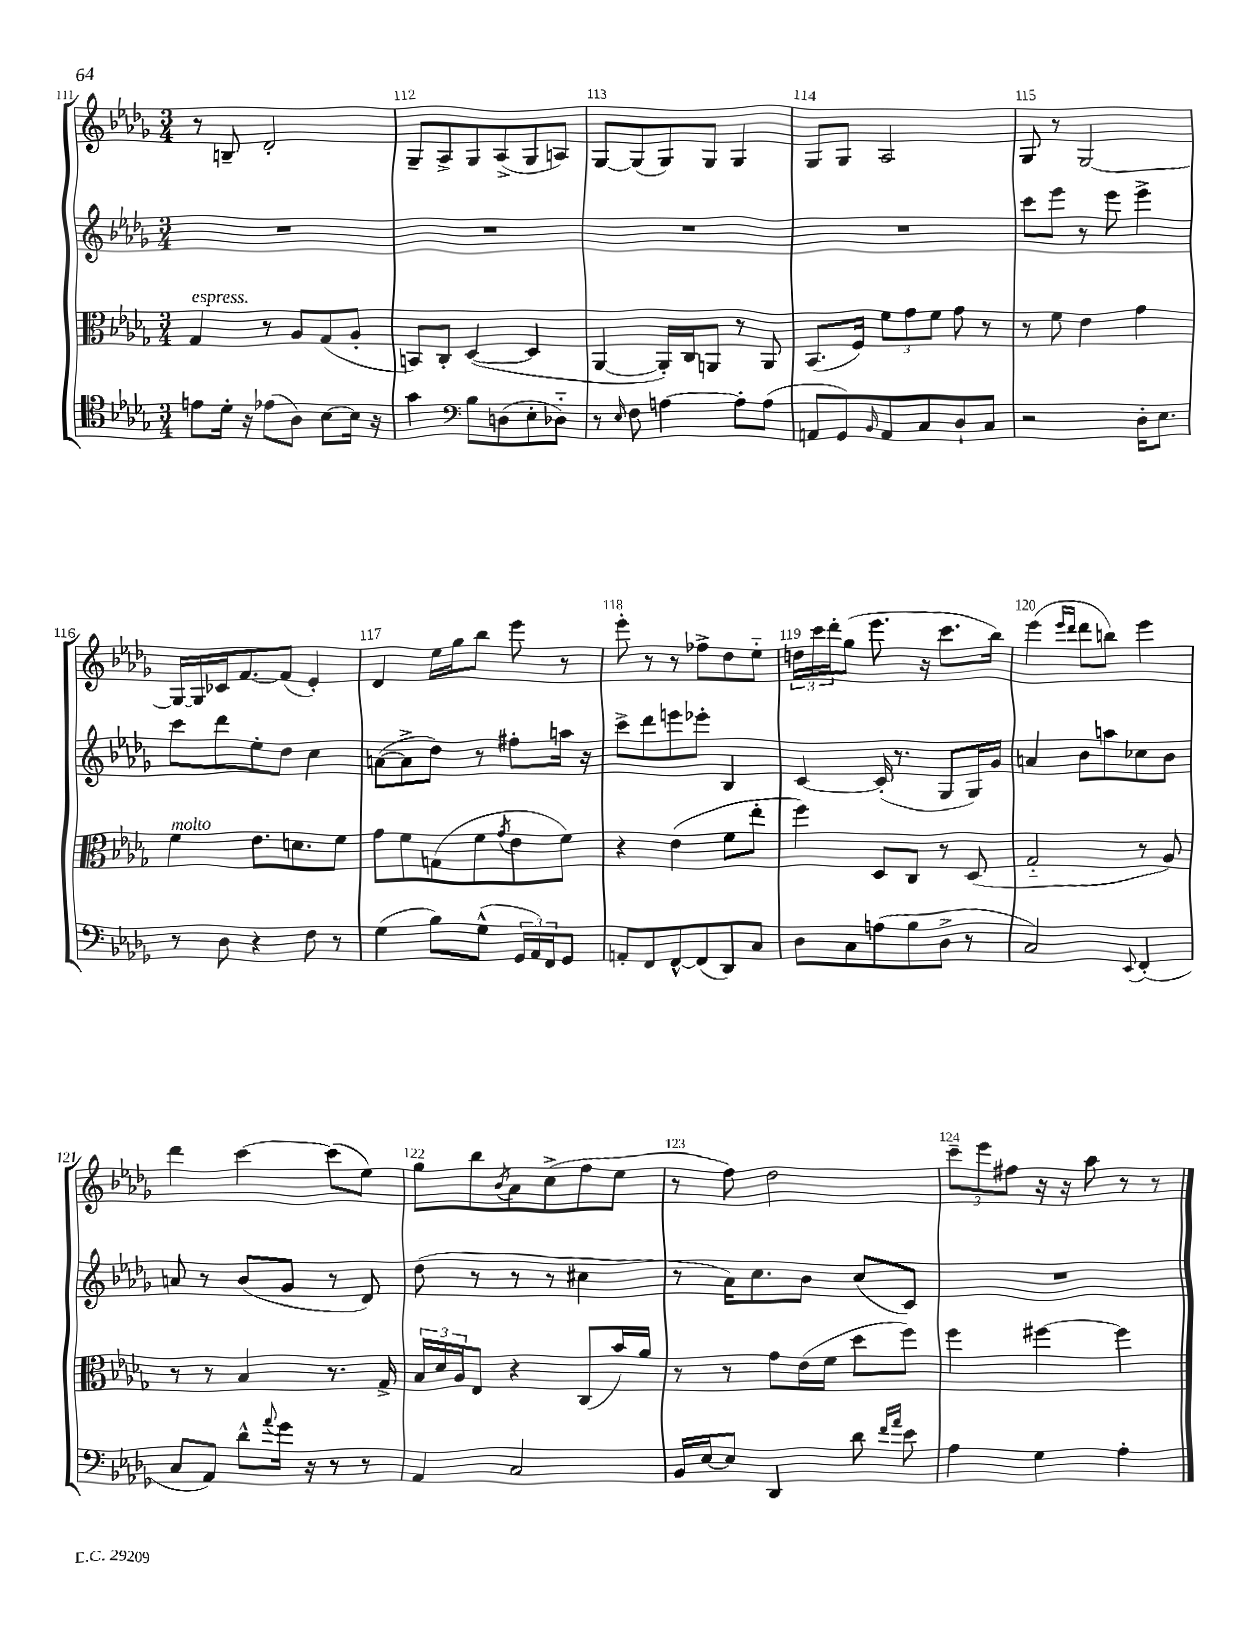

**kern	**kern	**kern	**kern
*part4	*part3	*part2	*part1
*staff4	*staff3	*staff2	*staff1
*clefC4	*clefC3	*clefG2	*clefG2
*k[b-e-a-d-g-]	*k[b-e-a-d-g-]	*k[b-e-a-d-g-]	*k[b-e-a-d-g-]
*M3/4	*M3/4	*M3/4	*M3/4
=111	=111	=111	=111
!	!LO:TX:a:i:t=espress.	!	!
8en\L	4G-/	2.r	8r
16d-'\Jk	.	.	8Bn~/
16r	.	.	.
(8e-X\L	8r	.	2d-'/
8A-\J)	8A-/L	.	.
[8B-\L	(8G-/	.	.
16B-\Jk]	8A-'/J	.	.
16r	.	.	.
=112	=112	=112	=112
4g-\	8BBn/L)	2.r	8G-~/L
.	8C'/J	.	8A-^/
*clefF4	*	*	*
8B-\L	([4D-/	.	8G-/
(8Dn\	.	.	(8A-^/
8E-'\	4D-/]	.	8G-/
8D-X\J)	.	.	8An/J)
=113	=113	=113	=113
8r	[4AA-/	2.r	[8G-/L
16qqE-/	.	.	.
8F\	.	.	(8G-/]
[4An\	16AA-'/LL])	.	8G-/)
.	16C/J	.	.
.	8AAn/J	.	8G-/J
8A'\L]	8r	.	4G-/
(8A\J	8AA/	.	.
=114	=114	=114	=114
8AAn/L	(8.BB-/L	2.r	8G-/L
8GG-/)	.	.	8G-/J
.	16F/Jk)	.	.
16qqBB-/	.	.	.
8AA/	12f\L	.	2A-/
.	12g-\	.	.
8C/	.	.	.
.	12f\J	.	.
8D-`/	8g-\	.	.
8C/J	8r	.	.
=115	=115	=115	=115
2r	8r	8ccc\L	8G-/
.	8f\	8eee-\J	8r
.	4e-\	8r	[2G-/
.	.	8eee-\	.
16D-'\KL	4g-\	4eee-^\	.
8.E-\J	.	.	.
!!LO:LB:g=z
=116	=116	=116	=116
!	!LO:TX:a:i:t=molto	!	!
8r	4f\	8ccc\L	16G-/LL_
.	.	.	16G-/]
8D-\	.	8ddd-\	16c-X/J
.	.	.	[8.f/
4r	8.e-\L	8ee-'\	.
.	.	8dd-\J	(8f/J]
.	8.dn\	.	.
8F\	.	4cc\	4e-'/)
8r	8f\J	.	.
=117	=117	=117	=117
(4G-\	8g-\L	([8an\L	4d-/
.	8f\	8a^\]	.
8B-\L)	(8Gn\	8dd-\J)	16ee-\LL
.	.	.	16gg-\J
(8G-^^\J	8f\	8r	8bb-\J
.	8qg-/	.	.
24GG-/LL	8e-\	8ff#X'\L	8eee-\
24AA-/)	.	.	.
24FF/J	.	.	.
8GG-/J	8f\J)	16aan\Jk	8r
.	.	16r	.
=118	=118	=118	=118
8AAn'/L	4r	8ccc^\L	8eee-'\
8FF/	.	8ddd-\	8r
[8FF^^/	(4e-\	8eeen\	8r
(8FF/]	.	8eee-X'\J	8ff-X^\L
8DD-/)	8f\L	4B-/	8dd-\
8C/J	8ee-'\J	.	8ee-\J
=119	=119	=119	=119
8D-\L	4ff\)	[4c/	24ddn\LL
.	.	.	24ccc\
.	.	.	24ddd-'\J
8C\	.	.	(8gg-\J
(8An\	8D-/L	(16c'/]	8.eee-\
.	.	8.r	.
8B-\	8C/J	.	.
.	.	.	16r
8D-^\J	8r	8G-/L	8.ccc\L
8r	(8D-/	16G-/L)	.
.	.	16g-/JJ	16bb-\Jk)
=120	=120	=120	=120
2C/)	2G-/	4an/	(4eee-\
.	.	.	16qqeee-/LL
.	.	.	16qqddd-/JJ
.	.	8b-\L	8ddd-\L
.	.	8aan\	8bbn\J)
8qqEE-/	.	.	.
(4FF'/	8r	8cc-X\	4eee-\
.	8A-/)	8b-\J	.
!!LO:LB:g=z
=121	=121	=121	=121
8C/L	8r	8an/	4ddd-\
8AA-/J)	8r	8r	.
8d-^^\L	4B-/	(8b-/L	[4ccc\
8qqa-/	.	.	.
16g-\Jk	.	8g-/J	.
16r	.	.	.
8r	8.r	8r	(8ccc\L]
8r	.	8d-/)	8ee-\J)
.	16G-^/	.	.
=122	=122	=122	=122
4AA-/	24B-/LL	(8dd-\	8gg-\L
.	24d-/	.	.
.	24A-/J	.	.
.	8E-/J	8r	8bb-\
.	.	.	8qb-/
2C/	4r	8r	8a-\
.	.	8r	(8cc^\
.	(8C/L	4cc#X\	8ff\
.	16b-/L)	.	8ee-\J
.	16a-/JJ	.	.
=123	=123	=123	=123
16BB-/LL	8r	8r	8r
[16E-/J	.	.	.
8E-/J]	8r	16a-\KL)	8ff\)
.	.	8.cc\	.
4DD-/	8g-\L	.	2dd-\
.	(16e-\L	8b-\J	.
.	16f\JJ	.	.
8d-\	8dd-\L	(8cc/L	.
16qqf/LL	.	.	.
16qqa-/JJ	.	.	.
8e-\	8ff\J)	8c/J)	.
=124	=124	=124	=124
4A-\	4ff\	2.r	12ccc~\L
.	.	.	12eee-\
.	.	.	12ff#X\J
4G-\	[4ff#X\	.	16r
.	.	.	16r
.	.	.	8aa-\
4A-'\	4ff#\]	.	8r
.	.	.	8r
==	==	==	==
*-	*-	*-	*-
